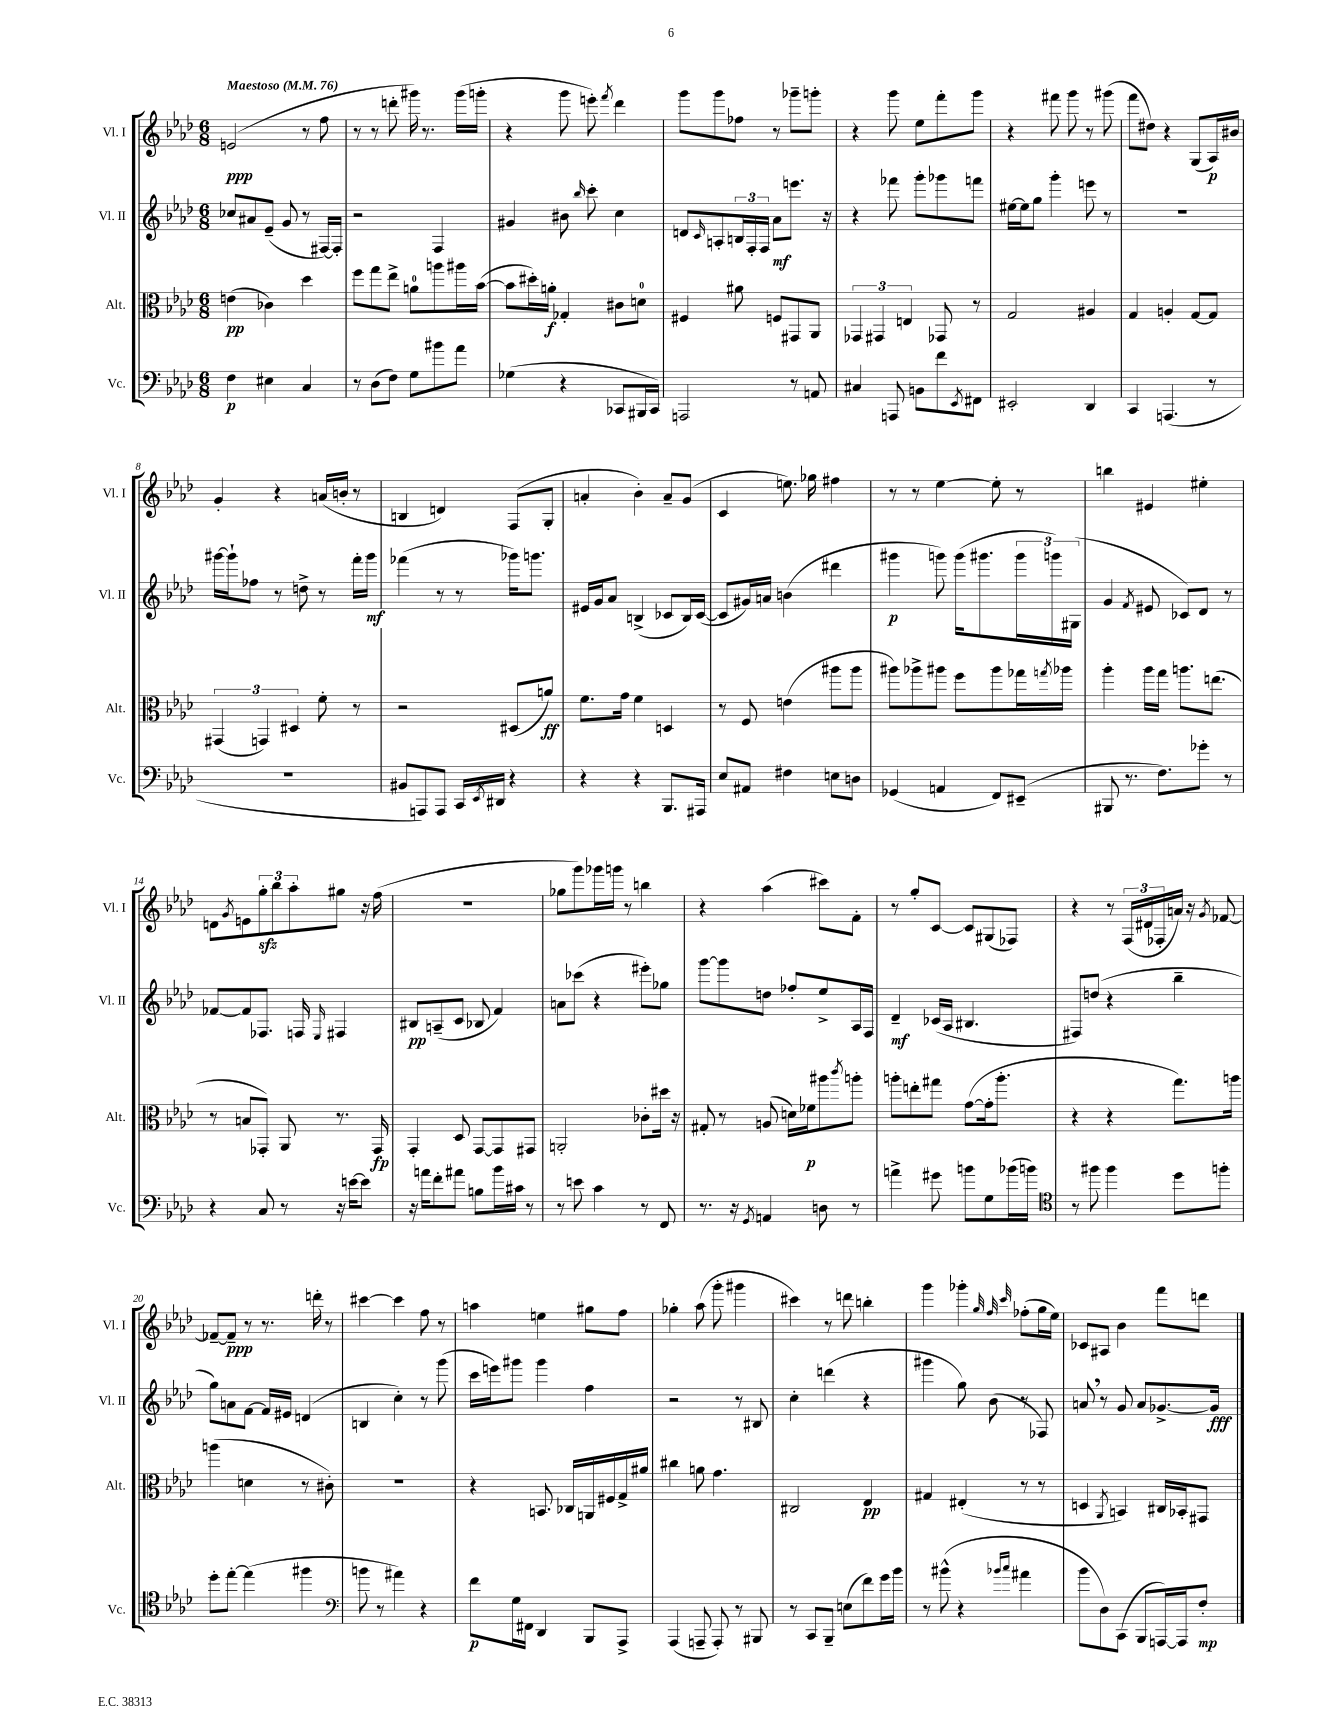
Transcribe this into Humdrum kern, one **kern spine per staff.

**kern	**kern	**kern	**kern
*staff4	*staff3	*staff2	*staff1
*clefF4	*clefC3	*clefG2	*clefG2
*k[b-e-a-d-]	*k[b-e-a-d-]	*k[b-e-a-d-]	*k[b-e-a-d-]
*M6/8	*M6/8	*M6/8	*M6/8
*MM76	*MM76	*MM76	*MM76
4F\	(4e\	8cc-/L	(2e/
.	.	8a#/	.
4E#\	4c-\)	(8e-~/J	.
.	.	8g/	.
4C/	4dd-\	8r	8r
.	.	[16F#/LL)	8ff\
.	.	16F#'/]JJ	.
=	=	=	=
8r	8ff\L	2r	8r
(8D-\L	8gg\	.	8r
8F\J)	8ee-^\J	.	8ddd'\
8G\L	8a\L	.	16ggg#\)
.	.	.	8.r
8b#\	8aa\	4F/	.
8a-\J	16aa#\L	.	(16ggg#\LL
.	([16b-\JJ	.	16ggg'\JJ
=	=	=	=
(4G-\	8b-\]L	4g#/	4r
.	16dd#'\L)	.	.
.	16a'\JJ	.	.
4r	4G-'/	8b#\	8ggg\
.	.	16qqbb-/	.
.	.	8ccc'\	8eee'\)
.	.	.	8qfff/
8CC-/L	8c#\L	4cc\	4ddd-\
16BBB#/L	8d\J	.	.
16CC-/JJ)	.	.	.
=	=	=	=
2AAA/	4F#/	8d/L	8ggg\L
.	.	16qqc/	.
.	.	8A'/	8ggg\
.	8a#\	24B/L	8ff-\J
.	.	24F'/	.
.	.	24F/JJ	.
.	8F/L	8a-\L	8r
8r	8GG#/	8.eee\J	8ggg-~\L
8AA/	8AA-/J	.	8ggg'\J
.	.	16r	.
=	=	=	=
4C#/	6GG-/	4r	4r
.	6GG#/	.	.
8AAA/	.	8fff-\	8ggg\
.	6E/	.	.
8BB\L	.	8ggg'\L	8ee-\L
8f\	8GG-/	8ggg-\	8fff'\
8qEE-/	.	.	.
8FF#\J	8r	8fff\J	8ggg\J
=	=	=	=
2EE#'/	2G/	[16ee#\LL	4r
.	.	16ee#\]J	.
.	.	8gg\J	.
.	.	4ggg'\	8fff#\
.	.	.	8ggg\
4DD-/	4A#/	8eee\	8r
.	.	8r	(8ggg#\
=	=	=	=
4CC/	4G/	2.r	8fff\L
.	.	.	8dd#\J)
(4.AAA/	4A'/	.	4r
.	[8G/L	.	(8G/L
8r	8G/]J	.	16A-/L)
.	.	.	16b#/JJ
=	=	=	=
2.r	(6GG#/	[16ggg#\LL	4g'/
.	.	16ggg#`\]J	.
.	.	8ff-\J	.
.	6GG/)	.	.
.	.	8r	4r
.	6D#/	.	.
.	.	8dd^\	.
.	8f'\	8r	(16a/LL
.	.	.	16b'/JJ
.	8r	16fff'\LL	8r
.	.	16ggg#\JJ	.
=	=	=	=
8BB#/L	2r	(4fff-\	4B/
8AAA/)	.	.	.
8AAA/J	.	8r	4d/)
16CC/LL	.	8r	.
8qEE-/	.	.	.
16DD#/JJ	.	.	.
4r	(8D#/L	16ggg-\LK)	(8F/L
.	.	8.ggg\J	.
.	8a/J)	.	8G'/J
=	=	=	=
4r	8.f\L	16e#/LL	4a'/
.	.	16g/J	.
.	.	8a-/J	.
.	16g\Jk	.	.
4r	4f\	(4B^/	4b-'\)
8.BBB-/L	4D/	8c-/L	8a~/L
.	.	16B/L)	(8g/J
16AAA#/Jk	.	([16c-/JJ	.
=	=	=	=
8E-/L	8r	8c-/]L	4c/
8AA#/J	8F/	16g#/L)	.
.	.	16a/JJ	.
4F#\	(4e\	(4b\	8.ee\)
.	.	.	16gg-\
8E\L	8aa#\L	4ddd#\	4ff#\
8D\J	8aa#\J	.	.
=	=	=	=
(4GG-/	8aa#\L)	4ggg#\	8r
.	8aa-^\	.	8r
4AA/	8aa#\J	8ggg\)	[4ee-\
.	8ff\L	(16ggg\LK	.
.	.	8.ggg#\	.
8FF/L)	8aa#\	.	8ee-'\]
(8EE#~/J	16gg-\L	24ggg#\L	8r
.	.	24ggg\)	.
.	8qgg/	.	.
.	16aa-\JJ	.	.
.	.	(24G#\JJ	.
=	=	=	=
8BBB#/	4aa-'\	4g/	4bb\
8.r	.	.	.
.	.	8qf/	.
.	16aa-\LL	8e#/	4e#/
8.F\L)	16gg\JJ	.	.
.	8.aa\L	8c-/L)	.
8g-'\J	.	8d-/J	4ee#'\
.	(8.ee\J	.	.
8r	.	8r	.
=	=	=	=
4r	8r	[8f-/L	8d\L
.	.	.	8qg/
.	8B/L	8f-/]	8e\
8C/	8GG-'/J)	8.F-/J	12gg'\
.	.	.	12bb-\
8r	8AA-/	.	.
.	.	.	12aa-'\
.	.	16F/	.
.	.	16qqE-/	.
16r	8.r	4F#/	8gg#\J
[16e\LK	.	.	.
8e\]J	.	.	16r
.	16GG-/	.	(16ff\
=	=	=	=
16r	4GG'/	8B#/L	2.r
16a\LK	.	.	.
8f'\	.	(8A~/	.
8a#\J	8D-/	8c/J	.
8B\L	[8GG/L	8B-/	.
16b-\L	8GG/]	4f/)	.
16c#\JJ	.	.	.
8r	8GG#/J	.	.
=	=	=	=
8r	2AA'/	8a\L	8gg-\L
8e\	.	(8ccc-\J	8ggg\)
4c\	.	4r	16ggg-\L
.	.	.	16ggg\JJ
.	.	.	8r
8r	8c-'\L	8eee#'\L)	4bb\
8FF/	16dd#\Jk	8gg-\J	.
.	16r	.	.
=	=	=	=
8.r	8G#'/	[8ggg\L	4r
.	8r	8ggg\]	.
16r	.	.	.
8qGG/	.	.	.
4AA/	(8A/	8dd\J	(4aa-\
.	16d\LL)	8ff-'/L	.
.	16f-\J	.	.
8D\	8aa#\	8ee-^/	8ccc#\L)
.	8qccc/	.	.
8r	8aa'\J	16A-/L	8f'\J
.	.	16F/JJ	.
=	=	=	=
4a^\	8aa'\L	4d-~/	8r
.	8ee'\	.	8gg'/L
8g#\	8gg#\J	(16c-/LL	[8c/J
.	.	16A-/JJ	.
8b\L	([8g\L	4.B#/	8c/]L
8G\	16g'\]k	.	(8G#/
.	8.aa'\J	.	.
(16b-\L	.	.	8F-/J)
16b\JJ)	.	.	.
=	=	=	=
*clefC4	*	*	*
8r	4r	8F#/L)	4r
8ff#\	.	(8dd/J	.
4ff#\	4r	4r	8r
.	.	.	(24F/LL
.	.	.	24d#/
.	.	.	24F-'/
8dd-\L	8.gg\L)	4bb-~\	16a/JJ)
.	.	.	16r
.	.	.	8qg/
8ff'\J	.	.	[8f-/
.	16aa\Jk	.	.
=	=	=	=
8dd-'\L	(4aa\	8gg\L)	8f-~/_L
[8ee-'\J	.	8a\	8f-~/]J
(4ee-\]	4d\	[8f\J	8r
.	.	16f/]LL	8.r
.	.	16e#/JJ	.
4ff#\	8r	(4d/	.
.	.	.	16ddd'\
.	8c#'\)	.	8r
=	=	=	=
*clefF4	*	*	*
8b\	2.r	4B/	[4ccc#\
8r	.	.	.
4a#\)	.	4cc'\)	4ccc#\]
4r	.	8r	8ff\
.	.	(8ggg\	8r
=	=	=	=
8f\L	4r	16ccc\LL	4aa\
.	.	16eee\J)	.
16G\L	.	8ggg#\J	.
16FF#\JJ	.	.	.
4DD-/	8.BB/	4ggg#\	4ee\
.	16C-/LL	.	.
8BBB-/L	16AA/	4ff\	8gg#\L
.	16F#/	.	.
8AAA-^/J	16G^/	.	8ff\J
.	16a#/JJ	.	.
=	=	=	=
(4AAA-/	4cc#\	2r	4gg-'\
8AAA~/	8a\	.	(8aa-\
8AAA'/)	4.g\	.	8ggg'\
8r	.	8r	4ggg#\
8BBB#/	.	8B#/	.
=	=	=	=
8r	2C#/	4cc'\	4ccc#\)
8CC/L	.	.	.
8BBB-~/J	.	(4ddd\	8r
(8E\L	.	.	8ddd\
8f\)	4E-/	4r	4bb'\
16g\L	.	.	.
16b-\JJ	.	.	.
=	=	=	=
8r	4G#/	4ggg#\	4ggg\
(8b#^^\	.	.	.
4r	(4E#'/	8gg\)	4ggg-'\
.	.	(8b-\	.
.	.	.	32qqgg/
16qqb-/LL	.	.	32qqff/
16qqcc/JJ	.	.	32qqccc/
4a#\	8r	8r	(8ff-'\L
.	8r	8F-/)	16gg\L
.	.	.	16ee-\JJ)
=	=	=	=
8b-\L	4D/	8a/	8c-/L
8D-\)	.	8r	8A#/J
.	8qAA-/	.	.
(8CC\J	4BB/)	8g/	4b-\
8BBB-/L	.	8a/L	.
[16AAA/L)	16C#/LL	[8.g-^/	8fff\L
16AAA/]J	16BB-'/J	.	.
8F'/J	8GG#/J	.	8ddd\J
.	.	16g-/]Jk	.
==	==	==	==
*-	*-	*-	*-
